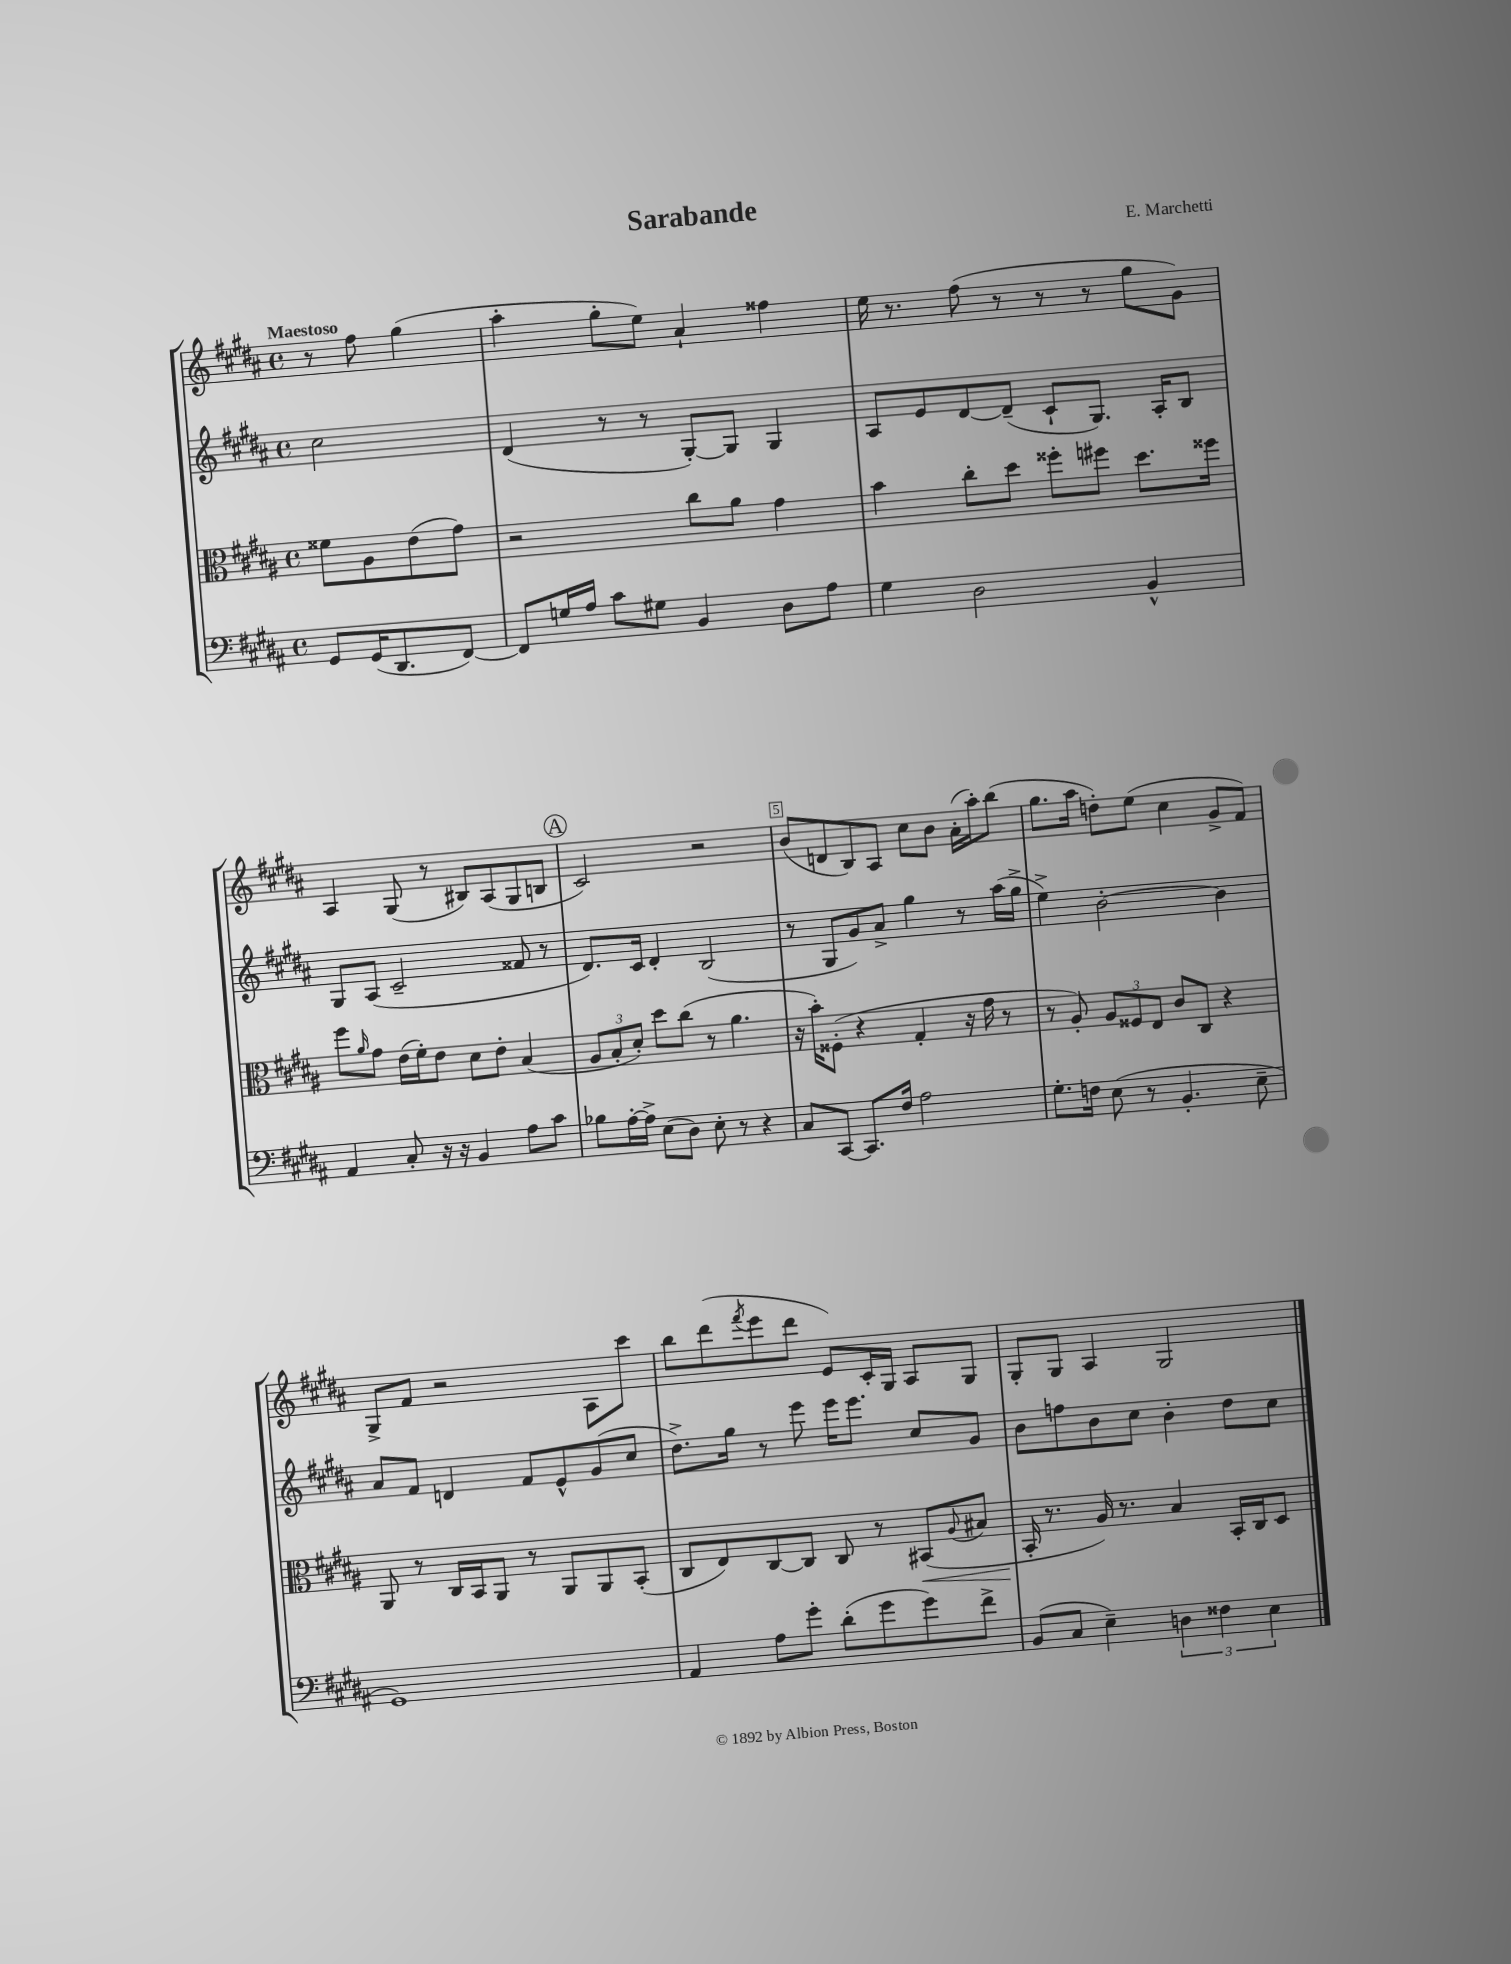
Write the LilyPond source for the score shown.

\header { title = "Sarabande" composer = "E. Marchetti" }
<<
\new StaffGroup <<
\new Staff = "s0" {
    \clef treble \key b \major \defaultTimeSignature \time 4/4 \partial 2 \tempo "Maestoso"
    r8 fis''8 gis''4( |
    ais''4-. gis''8-. e''8) ais'4-! fisis''4 |
    e''16 r8. fis''8( r8 r8 r8 gis''8 gis'8) |
    ais4 gis8( r8 bis8) ais8( gis8 b8 |
    \mark \markup { \circle "A" } cis'2) r2 |
    b'8( d'8 b8) ais8 cis''8 b'8 ais'16-.( ais''16-.) b''8( |
    gis''8. ais''16 d''8-.) e''8( cis''4 gis'8-> fis'8) |
    gis8-> fis'8 r2 ais8 cis'''8 |
    b''8 dis'''8( \acciaccatura { fis'''8 } e'''8 dis'''8 e'8) cis'16-. gis16 ais8 gis8 |
    gis8-. gis8 ais4 gis2 \bar "|." |
}
\new Staff = "s1" {
    \clef treble \key b \major \defaultTimeSignature \time 4/4 \partial 2
    cis''2 |
    dis'4( r8 r8 gis8~-.) gis8 gis4 |
    ais8 e'8 dis'8~ dis'8--( cis'8-! gis8.) ais16-. b8 |
    gis8 ais8( cis'2-- fisis'8 r8 |
    \mark \markup { \circle "A" } dis'8.) cis'16 dis'4-. b2( |
    r8 gis8 gis'8) ais'8-> gis''4 r8 ais''16( gis''16-> |
    e''4->) b'2~-. b'4 |
    ais'8 fis'8 d'4 fis'8 e'8-^ gis'8( cis''8 |
    dis''8.->) gis''16 r8 e'''8 e'''16 e'''8. cis''8 gis'8 |
    b'8 f''8 b'8 cis''8 b'4-. dis''8 cis''8 \bar "|." |
}
\new Staff = "s2" {
    \clef alto \key b \major \defaultTimeSignature \time 4/4 \partial 2
    fisis'8 ais8 e'8( gis'8) |
    r2 cis''8 ais'8 gis'4 |
    b'4 cis''8-. dis''8 fisis''8-. fis''8 dis''8. fisis''16 |
    fis''8 \grace { ais'16 } gis'8 e'16( fis'16-.) e'8 dis'8 e'8-. b4( |
    \mark \markup { \circle "A" } \tuplet 3/2 { ais8 b8-. dis'8-.) } dis''8 cis''8( r8 ais'4. |
    r16 b'16-.) fisis8-.( r4 gis4-. r16 gis'16 r8 |
    r8 ais8-.) \tuplet 3/2 { ais8 fisis8 e8 } cis'8 cis8 r4 |
    ais,8 r8 cis16 b,16 ais,8 r8 ais,8 ais,8 b,8-.( |
    cis8 e8) cis8~ cis8 cis8 r8 bis,8\<( \appoggiatura { ais8 } bis8 |
    b,16-.\! r8. ais16) r8. b4 b,16-. cis16 dis8 \bar "|." |
}
\new Staff = "s3" {
    \clef bass \key b \major \defaultTimeSignature \time 4/4 \partial 2
    gis,8 gis,16( dis,8. fis,8~) |
    fis,8 g16 ais16 cis'8 gis8 b,4 dis8 ais8 |
    gis4 dis2 b,4-^ |
    ais,4 cis8-. r16 r16 b,4 ais8 cis'8 |
    \mark \markup { \circle "A" } bes8 ais16~-. ais16-> e8( dis8) e8-. r8 r4 |
    cis8 cis,8~ cis,8. fis16 ais2 |
    gis8.-. f16 e8( r8 b,4.-. e8-- |
    gis,1) |
    ais,4 ais8 gis'8-. dis'8-.( gis'8 gis'8) fis'8-> |
    b,8( cis8 e4--) \tuplet 3/2 { d4 fisis4 e4 } \bar "|." |
}
>>
>>
\layout { \context { \Score \override BarNumber.break-visibility = ##(#f #t #t) barNumberVisibility = #(every-nth-bar-number-visible 5) \override BarNumber.stencil = #(make-stencil-boxer 0.1 0.3 ly:text-interface::print) } }
